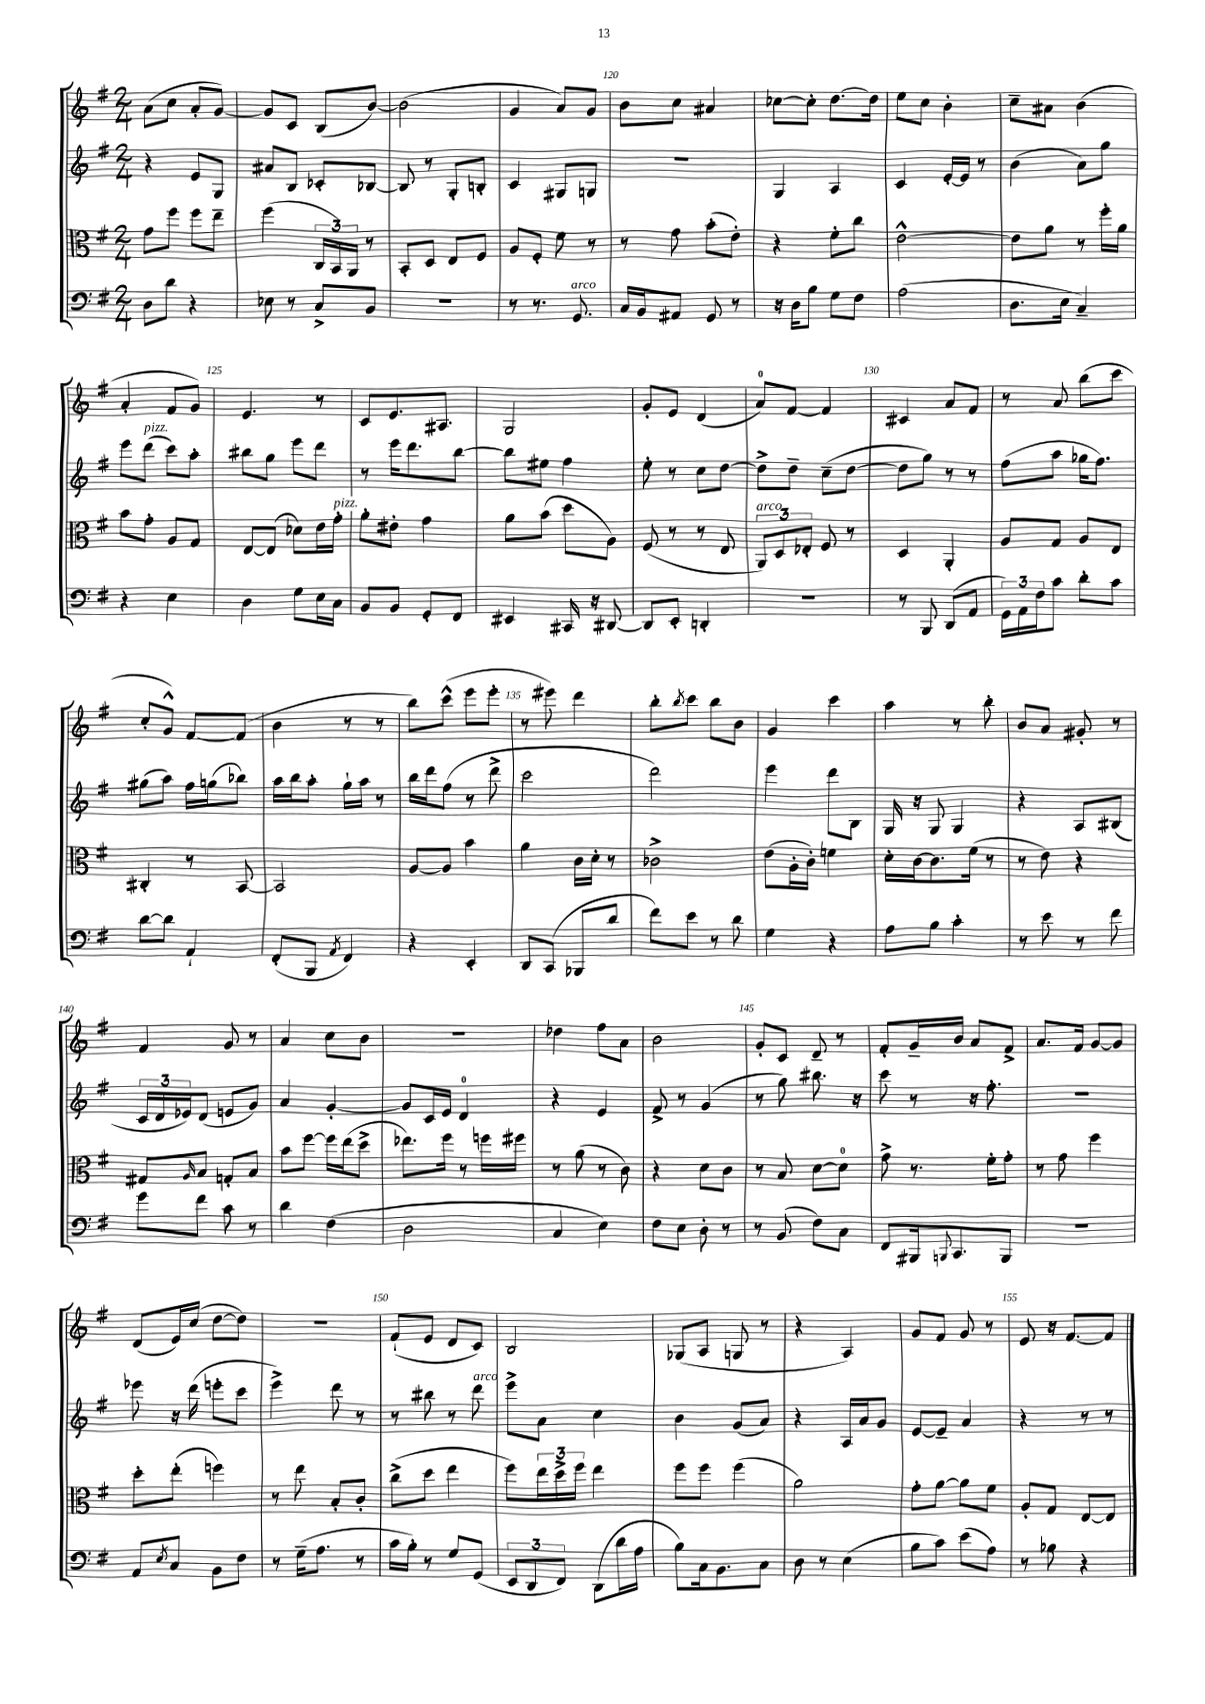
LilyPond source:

<<
\new StaffGroup <<
\new Staff = "s0" {
    \clef treble \key g \major \numericTimeSignature \time 2/4
    a'8( c''8 a'8-. g'8~) |
    g'8 c'8 b8( b'8~) |
    b'2( |
    g'4 a'8) g'8 |
    b'8 c''8 ais'4 |
    ces''8~ ces''8-. d''8.~ d''16 |
    e''8 c''8 b'4-. |
    c''8-- ais'8 b'4( |
    a'4-. fis'8 g'8) |
    e'4. r8 |
    c'8 e'8. ais8. |
    g2 |
    g'8-. e'8 d'4( |
    a'8-0) fis'8~ fis'4 |
    cis'4 a'8 fis'8 |
    r8 a'8 b''8( c'''8 |
    c''8-. g'8-^) fis'8~ fis'8( |
    b'4 r8 r8 |
    b''8) c'''8-^( e'''8 e'''8-. |
    r8 eis'''8) d'''4 |
    b''8-. \acciaccatura { b''8 } c'''8 b''8 b'8 |
    g'4 c'''4 |
    a''4 r8 b''8-. |
    b'8 a'8 gis'8-. r8 |
    fis'4 g'8 r8 |
    a'4 c''8 b'8 |
    r2 |
    des''4 fis''8 a'8 |
    b'2 |
    g'8-. c'8 d'8-- r8 |
    fis'8-. g'16-- b'16 a'8 fis'8-> |
    a'8. fis'16 g'8~ g'8 |
    d'8( e'16) c''16( d''8~ d''8) |
    r2 |
    fis'8-!( e'8 d'8 c'8) |
    b2 |
    ges8( a8 g8 r8 |
    r4 a4) |
    g'8 fis'8 g'8 r8 |
    e'8 r16 fis'8.~ fis'8 \bar "|." |
}
\new Staff = "s1" {
    \clef treble \key g \major \numericTimeSignature \time 2/4
    r4 e'8 g8 |
    ais'8 b8 ces'8-. bes8~ |
    bes8 r8 g8-. b8-. |
    c'4 gis8 g8 |
    R2 |
    g4 a4 |
    c'4 e'16~-. e'16 r8 |
    b'4( a'8) g''8 |
    e'''8 d'''8^\markup { \italic "pizz." }( c'''8) a''8-. |
    bis''8 g''8 e'''8 d'''8 |
    r8 e'''16 d'''8. b''8~ |
    b''8 eis''8 fis''4 |
    e''8-. r8 c''8 d''8~ |
    d''8-> d''8-- c''8--( d''8~ |
    d''8 g''8) r8 r8 |
    fis''8( a''8 ges''16 fis''8.) |
    gis''8( a''8) fis''16 g''16( bes''8) |
    a''16 b''16 a''8-. g''16-! a''16 r8 |
    b''16 d'''16 fis''8( r8 d'''8-> |
    c'''2 |
    d'''2) |
    e'''4 d'''8 b8 |
    g16 r16 g8 g4 |
    r4 a8 bis8( |
    \tuplet 3/2 { c'16 d'16 ees'16) } d'8( e'8 g'8) |
    a'4 g'4~-. |
    g'8 c'16 e'16 d'4-0 |
    r4 e'4 |
    fis'8-> r8 g'4( |
    r8 g''8) bis''8. r16 |
    c'''8 r8 r16 fis''8.-. |
    R2 |
    ees'''8 r16 d'''16( e'''8-. c'''8 |
    e'''4->) d'''8 r8 |
    r8 bis''8 r8 d'''8^\markup { \italic "arco" } |
    e'''8-> a'8 c''4 |
    b'4 g'8( a'8) |
    r4 a16 a'16 g'8 |
    e'8~ e'8-- a'4 |
    r4 r8 r8 \bar "|." |
}
\new Staff = "s2" {
    \clef alto \key g \major \numericTimeSignature \time 2/4
    g'8 fis''8 fis''8 e''8-- |
    fis''4( \tuplet 3/2 { c16 b,16) a,16 } r8 |
    b,8-. d8 e8 fis8 |
    a8 fis8-. fis'8 r8 |
    r8 g'8 b'8-.( e'8-.) |
    r4 fis'8-. c''8 |
    e'2~-^ |
    e'8 a'8 r8 fis''16-. a'16 |
    b'8 g'8-. a8 g8 |
    e8~ e8( des'8) e'16 g'16-.^\markup { \italic "pizz." } |
    a'8-. eis'8-. g'4 |
    a'8 b'8( d''8 a8) |
    fis8( r8 r8 e8 |
    \tuplet 3/2 { a,8^\markup { \italic "arco" }) d8 ees8-. } fis8 r8 |
    d4 a,4-. |
    a8 g8 a8 e8 |
    cis4-. r8 b,8~ |
    b,2 |
    a8~ a8 b'4 |
    a'4 c'16 d'16-. r8 |
    ces'2-> |
    e'8( a16-. c'16-.) f'4 |
    d'16-. c'16~ c'8. fis'16( r8 |
    r8 e'8) r4 |
    gis8 \grace { a16 } b8 g8-. b8 |
    b'8 fis''8~ fis''16 e''16( d''8-> |
    ees''8.) fis''16 r8 f''16 fis''16 |
    r8 a'8( r8 c'8) |
    r4 d'8 c'8 |
    r8 b8 d'8~ d'8-0 |
    g'8-> r8. fis'16-. g'8-. |
    r8 g'8 fis''4 |
    d''8-. e''8-.( f''4) |
    r8 e''8 b8-. c'8-. |
    c''8->( d''8 e''4 |
    fis''8) \tuplet 3/2 { e''16 d''16-> fis''16 } e''4 |
    fis''8 fis''8 fis''4( |
    a'2) |
    g'8-. a'8~ a'8 fis'8 |
    a8-. g8 e8~ e8 \bar "|." |
}
\new Staff = "s3" {
    \clef bass \key g \major \numericTimeSignature \time 2/4
    d8 d'8 r4 |
    ees8 r8 c8-> b,8 |
    r2 |
    r8 r8. g,8.^\markup { \italic "arco" } |
    c16 b,16 ais,8 g,8 r8 |
    r16 d16 b8 g8 fis8 |
    a2( |
    d8. e16 c4--) |
    r4 e4 |
    d4 g8 e16 c16 |
    b,8 b,8 g,8-. fis,8 |
    eis,4 cis,16 r16 dis,8~ |
    dis,8 e,8-. d,4-. |
    r2 |
    r8 b,,8 d,8( a,8 |
    \tuplet 3/2 { g,16) a,16 fis16 } c'8 d'8-. c'8 |
    d'8~ d'8 a,4-! |
    fis,8-.( b,,8 \acciaccatura { a,8 } fis,4) |
    r4 e,4-. |
    d,8 c,8( bes,,8 d'8 |
    fis'8) e'8 r8 d'8 |
    g4 r4 |
    a8 b8 c'4-. |
    r8 e'8 r8 fis'8 |
    g'8 fis'8 c'8 r8 |
    d'4 fis4( |
    d2 |
    c4 e4) |
    fis8 e8 d8-. r8 |
    r8 b,8( fis8) c8 |
    fis,8 bis,,16 \appoggiatura { b,,8 } c,8. b,,8 |
    r2 |
    a,8 \acciaccatura { e8 } c8 b,8 fis8 |
    r8 g16--( a8. r8 |
    c'16 b16-.) r8 g8 g,8( |
    \tuplet 3/2 { e,8 d,8 fis,8) } d,8( d'16 a16 |
    b8) c16 b,8. c8 |
    d8 r8 e4( |
    b8 c'8) e'8( a8) |
    r8 bes8 r4 \bar "|." |
}
>>
>>
\layout { \context { \Score currentBarNumber = #116 \override BarNumber.break-visibility = ##(#f #t #t) barNumberVisibility = #(every-nth-bar-number-visible 5) } }
